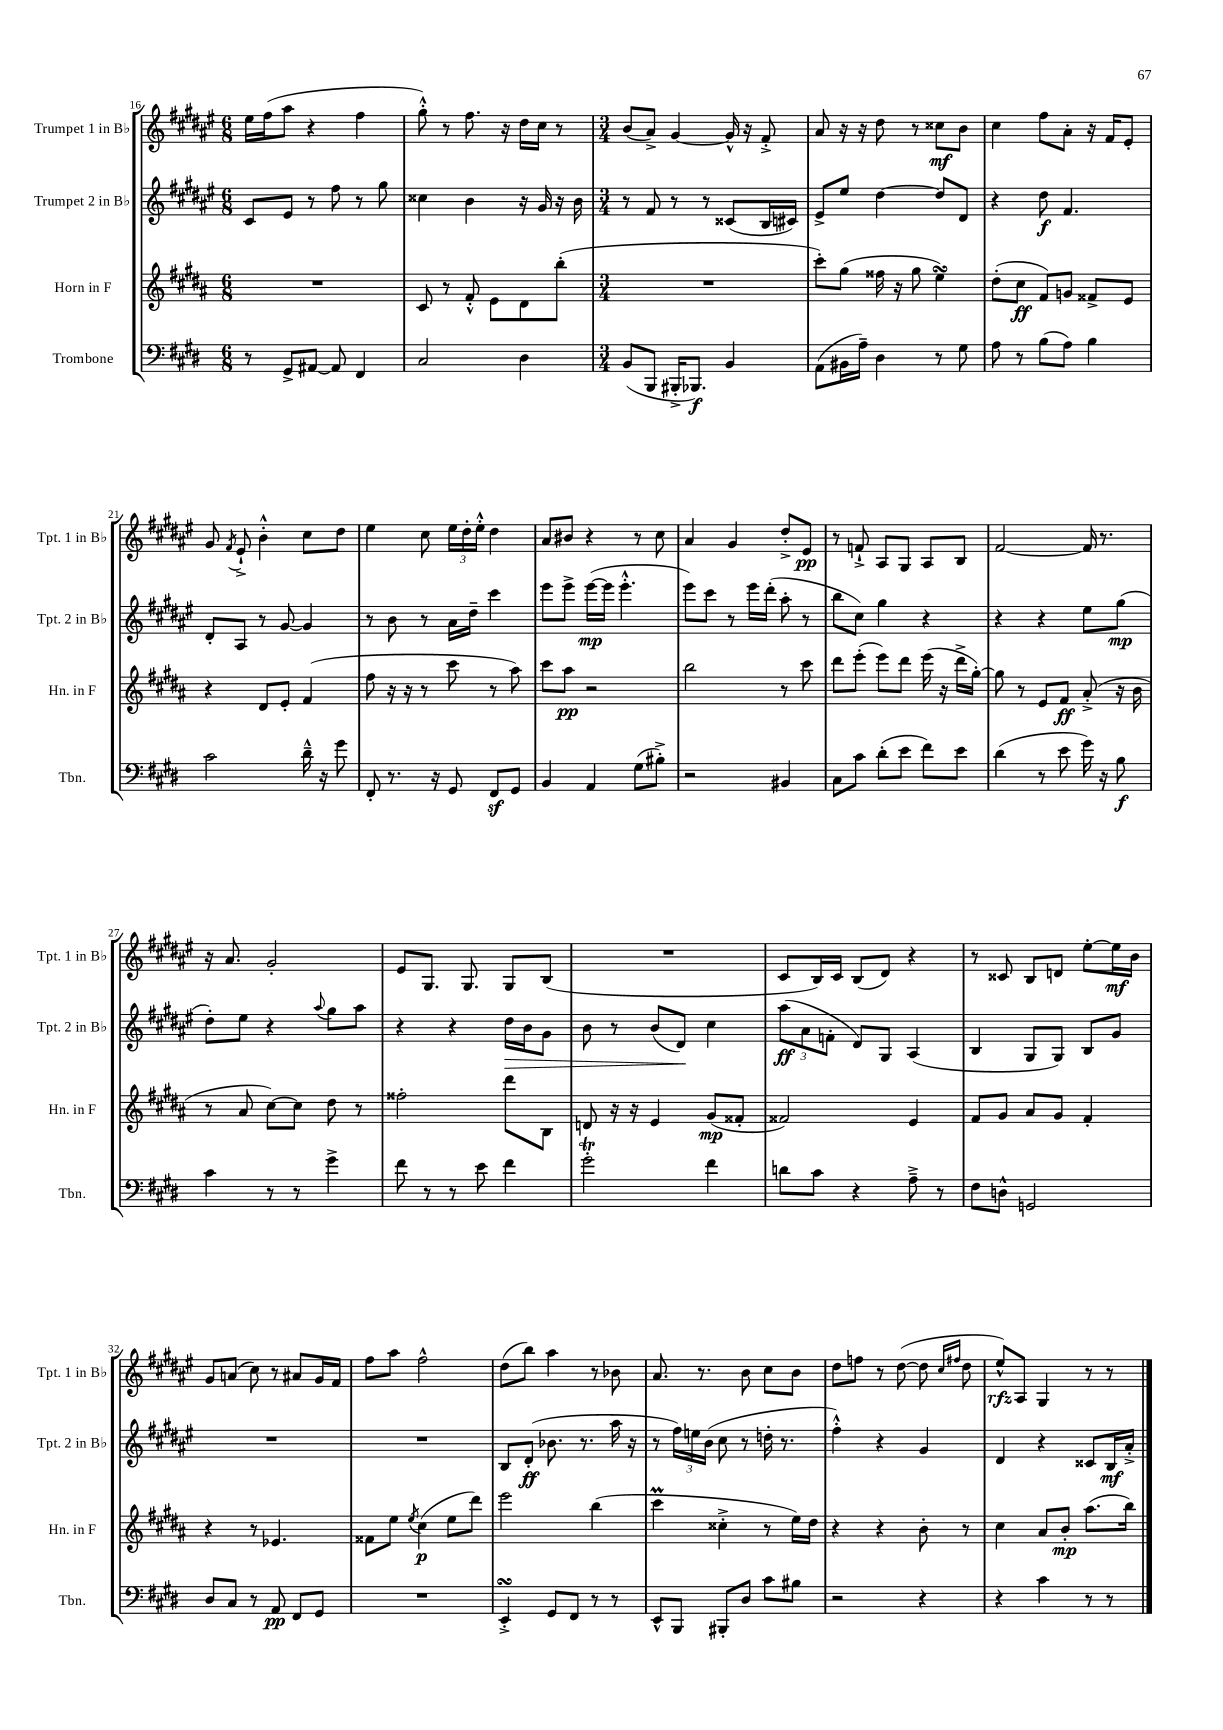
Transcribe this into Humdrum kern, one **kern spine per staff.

**kern	**dynam	**kern	**dynam	**kern	**dynam	**kern	**dynam
*part4	*part4	*part3	*part3	*part2	*part2	*part1	*part1
*staff4	*staff4	*staff3	*staff3	*staff2	*staff2	*staff1	*staff1
*I"Trombone	*	*I"Horn in F	*	*I"Trumpet 2 in B♭	*	*I"Trumpet 1 in B♭	*
*I'Tbn.	*	*I'Hn. in F	*	*I'Tpt. 2 in B♭	*	*I'Tpt. 1 in B♭	*
*clefF4	*	*clefG2	*	*clefG2	*	*clefG2	*
*k[f#c#g#d#]	*	*k[f#c#g#d#a#]	*	*k[f#c#g#d#a#e#]	*	*k[f#c#g#d#a#e#]	*
*M6/8	*	*M6/8	*	*M6/8	*	*M6/8	*
=16	=16	=16	=16	=16	=16	=16	=16
8r	.	2.r	.	8c#/L	.	16ee#\LL	.
.	.	.	.	.	.	(16ff#\J	.
8GG#^/L	.	.	.	8e#/J	.	8aa#\J	.
[8AA#X/J	.	.	.	8r	.	4r	.
8AA#/]	.	.	.	8ff#\	.	.	.
4FF#/	.	.	.	8r	.	4ff#\	.
.	.	.	.	8gg#\	.	.	.
=17	=17	=17	=17	=17	=17	=17	=17
2C#/	.	8c#/	.	4cc##X\	.	8gg#'^^\)	.
.	.	8r	.	.	.	8r	.
.	.	8f#'^^/	.	4b\	.	8.ff#\	.
.	.	8e\L	.	.	.	.	.
.	.	.	.	.	.	16r	.
4D#\	.	8d#\	.	16r	.	16dd#\LL	.
.	.	.	.	16g#/	.	16cc#\JJ	.
.	.	(8bb'\J	.	16r	.	8r	.
.	.	.	.	16b\	.	.	.
=18	=18	=18	=18	=18	=18	=18	=18
*M3/4	*	*M3/4	*	*M3/4	*	*M3/4	*
(8BB/L	.	2.r	.	8r	.	(8b/L	.
8BBB/J	.	.	.	8f#/	.	8a#^/J)	.
16BBB#X'^/KL	.	.	.	8r	.	[4g#/	.
8.BBB-X/J)	f	.	.	.	.	.	.
.	.	.	.	8r	.	.	.
4BB/	.	.	.	(8c##X/L	.	16g#^^/]	.
.	.	.	.	.	.	16r	.
.	.	.	.	16B/L	.	8f#'^/	.
.	.	.	.	16c#X/JJ)	.	.	.
=19	=19	=19	=19	=19	=19	=19	=19
(8AA\L	.	8ccc#'\L)	.	8e#^/L	.	8a#/	.
16BB#X\L	.	(8gg#\J	.	8ee#/J	.	16r	.
16A~\JJ)	.	.	.	.	.	16r	.
4D#\	.	16ff##X\	.	[4dd#\	.	8dd#\	.
.	.	16r	.	.	.	.	.
.	.	8gg#\	.	.	.	8r	.
8r	.	4eesSSs\)	.	8dd#/L]	.	8cc##X\L	mf
8G#\	.	.	.	8d#/J	.	8b\J	.
=20	=20	=20	=20	=20	=20	=20	=20
8A\	.	(8dd#'\L	.	4r	.	4cc#\	.
8r	.	8cc#\J	ff	.	.	.	.
(8B\L	.	8f#/L)	.	8dd#\	f	8ff#\L	.
8A\J)	.	8gn/J	.	4.f#/	.	8a#'\J	.
4B\	.	8f##X^/L	.	.	.	16r	.
.	.	.	.	.	.	16f#/KL	.
.	.	8e/J	.	.	.	8e#'/J	.
!!LO:LB:g=z
=21	=21	=21	=21	=21	=21	=21	=21
2c#\	.	4r	.	8d#'/L	.	8g#/	.
.	.	.	.	.	.	8qf#/	.
.	.	.	.	8A#/J	.	8e#`^/	.
.	.	8d#/L	.	8r	.	4b'^^\	.
.	.	8e'/J	.	[8g#/	.	.	.
16d#~^^\	.	(4f#/	.	4g#/]	.	8cc#\L	.
16r	.	.	.	.	.	.	.
8g#\	.	.	.	.	.	8dd#\J	.
=22	=22	=22	=22	=22	=22	=22	=22
8FF#'/	.	8ff#\	.	8r	.	4ee#\	.
8.r	.	16r	.	8b\	.	.	.
.	.	16r	.	.	.	.	.
.	.	8r	.	8r	.	8cc#\	.
16r	.	.	.	.	.	.	.
8GG#/	.	8ccc#\	.	16a#\LL	.	24ee#\LL	.
.	.	.	.	.	.	24dd#'\	.
.	.	.	.	16dd#~\JJ	.	.	.
.	.	.	.	.	.	24ee#'^^\JJ	.
8FF#z/L	.	8r	.	4ccc#\	.	4dd#\	.
8GG#/J	.	8aa#\)	.	.	.	.	.
=23	=23	=23	=23	=23	=23	=23	=23
4BB/	.	8ccc#\L	.	8eee#\L	.	8a#/L	.
.	.	8aa#\J	pp	8eee#^\J	.	8b#X/J	.
4AA/	.	2r	.	([16eee#\LL	mp	4r	.
.	.	.	.	16eee#\JJ]	.	.	.
.	.	.	.	4.eee#'^^\	.	.	.
(8G#\L	.	.	.	.	.	8r	.
8B#X'^\J)	.	.	.	.	.	8cc#\	.
=24	=24	=24	=24	=24	=24	=24	=24
2r	.	2bb\	.	8eee#\L)	.	4a#/	.
.	.	.	.	8ccc#\J	.	.	.
.	.	.	.	8r	.	4g#/	.
.	.	.	.	16eee#\LL	.	.	.
.	.	.	.	(16ddd#'\JJ	.	.	.
4BB#X/	.	8r	.	8aa#'\	.	8dd#'^/L	.
.	.	8ccc#\	.	8r	.	8e#/J	pp
=25	=25	=25	=25	=25	=25	=25	=25
8C#\L	.	8ddd#\L	.	8bb\L	.	8r	.
8c#\J	.	(8eee'\J	.	8cc#\J)	.	8fn`^/	.
(8d#'\L	.	8eee\L)	.	4gg#\	.	8A#/L	.
8e\J	.	8ddd#\J	.	.	.	8G#/J	.
8f#\L)	.	(16eee\	.	4r	.	8A#/L	.
.	.	16r	.	.	.	.	.
8e\J	.	16ddd#^\LL	.	.	.	8B/J	.
.	.	[16gg#'\JJ)	.	.	.	.	.
=26	=26	=26	=26	=26	=26	=26	=26
(4d#\	.	8gg#\]	.	4r	.	[2f#/	.
.	.	8r	.	.	.	.	.
8r	.	8e/L	.	4r	.	.	.
8e\	.	8f#/J	ff	.	.	.	.
16g#\)	.	(8a#'^/	.	8ee#\L	.	16f#/]	.
16r	.	.	.	.	.	8.r	.
8B\	f	16r	.	(8gg#\J	mp	.	.
.	.	16b\	.	.	.	.	.
!!LO:LB:g=z
=27	=27	=27	=27	=27	=27	=27	=27
4c#\	.	8r	.	8dd#'\L)	.	16r	.
.	.	.	.	.	.	8.a#/	.
.	.	8a#/	.	8ee#\J	.	.	.
8r	.	[8cc#\L)	.	4r	.	2g#'/	.
8r	.	8cc#\J]	.	.	.	.	.
.	.	.	.	8qqaa#/	.	.	.
4g#^\	.	8dd#\	.	8gg#\L	.	.	.
.	.	8r	.	8aa#\J	.	.	.
=28	=28	=28	=28	=28	=28	=28	=28
8f#\	.	2ff##X'\	.	4r	.	8e#/L	.
8r	.	.	.	.	.	8.G#/J	.
8r	.	.	.	4r	.	.	.
.	.	.	.	.	.	8.G#/	.
8e\	.	.	.	.	.	.	.
!	!	!	!	!	!LO:HP:b	!	!
4f#\	.	8ddd#\L	.	16dd#\LL	>	8G#/L	.
.	.	.	.	16b\J	.	.	.
.	.	8B\J	.	8g#\J	.	(8B/J	.
=29	=29	=29	=29	=29	=29	=29	=29
2g#t'\	.	8dn/	.	8b\	.	2.r	.
.	.	16r	.	8r	.	.	.
.	.	16r	.	.	.	.	.
.	.	4e/	.	(8b/L	.	.	.
.	.	.	.	8d#/J)	.	.	.
4f#\	.	(8g#/L	mp	4cc#\	]	.	.
.	.	8f##X'/J	.	.	.	.	.
=30	=30	=30	=30	=30	=30	=30	=30
8dn\L	.	2f##X/)	.	(12aa#\L	ff	8c#/L	.
.	.	.	.	12a#\	.	.	.
8c#\J	.	.	.	.	.	16B/L)	.
.	.	.	.	12fn'\J	.	.	.
.	.	.	.	.	.	16c#/JJ	.
4r	.	.	.	8d#/L)	.	(8B/L	.
.	.	.	.	8G#/J	.	8d#/J)	.
8A~^\	.	4e/	.	(4A#/	.	4r	.
8r	.	.	.	.	.	.	.
=31	=31	=31	=31	=31	=31	=31	=31
8F#\L	.	8f#/L	.	4B/	.	8r	.
8Dn^^\J	.	8g#/J	.	.	.	8c##X/	.
2GGn/	.	8a#/L	.	8G#/L	.	8B/L	.
.	.	8g#/J	.	8G#/J)	.	8dn/J	.
.	.	4f#'/	.	8B/L	.	[8ee#'\L	.
.	.	.	.	8g#/J	.	16ee#\L]	mf
.	.	.	.	.	.	16b\JJ	.
!!LO:LB:g=z
=32	=32	=32	=32	=32	=32	=32	=32
8D#/L	.	4r	.	2.r	.	8g#/L	.
8C#/J	.	.	.	.	.	(8an/J	.
8r	.	8r	.	.	.	8cc#\)	.
8AA/	pp	4.e-X/	.	.	.	8r	.
8FF#/L	.	.	.	.	.	8a#X/L	.
8GG#/J	.	.	.	.	.	16g#/L	.
.	.	.	.	.	.	16f#/JJ	.
=33	=33	=33	=33	=33	=33	=33	=33
2.r	.	8f##X\L	.	2.r	.	8ff#\L	.
.	.	8ee\J	.	.	.	8aa#\J	.
.	.	8qee/	.	.	.	.	.
.	.	(4cc#\	p	.	.	2ff#^^\	.
.	.	8ee\L	.	.	.	.	.
.	.	8ddd#\J)	.	.	.	.	.
=34	=34	=34	=34	=34	=34	=34	=34
4EEsSSs'^/	.	2eee\	.	8B/L	.	(8dd#\L	.
.	.	.	.	(8d#'/J	ff	8bb\J)	.
8GG#/L	.	.	.	8.b-X\	.	4aa#\	.
8FF#/J	.	.	.	.	.	.	.
.	.	.	.	8.r	.	.	.
8r	.	(4bb\	.	.	.	8r	.
8r	.	.	.	16aa#\	.	8b-X\	.
.	.	.	.	16r	.	.	.
=35	=35	=35	=35	=35	=35	=35	=35
8EE^^/L	.	4ccc#M\	.	8r	.	8.a#/	.
8BBB/J	.	.	.	24ff#\LL)	.	.	.
.	.	.	.	24een\	.	.	.
.	.	.	.	.	.	8.r	.
.	.	.	.	(24b\JJ	.	.	.
8BBB#X'/L	.	4cc##X'^\	.	8cc#\	.	.	.
8D#/J	.	.	.	8r	.	8b\	.
8c#\L	.	8r	.	16ddn'\	.	8cc#\L	.
.	.	.	.	8.r	.	.	.
8B#X\J	.	16ee\LL)	.	.	.	8b\J	.
.	.	16dd#\JJ	.	.	.	.	.
=36	=36	=36	=36	=36	=36	=36	=36
2r	.	4r	.	4ff#'^^\)	.	8dd#\L	.
.	.	.	.	.	.	8ffn\J	.
.	.	4r	.	4r	.	8r	.
.	.	.	.	.	.	([8dd#\	.
4r	.	8b'\	.	4g#/	.	8dd#\]	.
.	.	.	.	.	.	16qqcc#/LL	.
.	.	.	.	.	.	16qqff#X/JJ	.
.	.	8r	.	.	.	8dd#\	.
=37	=37	=37	=37	=37	=37	=37	=37
4r	.	4cc#\	.	4d#/	.	8ee#^^/L)	rfz
.	.	.	.	.	.	8A#/J	.
4c#\	.	8a#/L	.	4r	.	4G#/	.
.	.	8b'/J	mp	.	.	.	.
8r	.	(8.aa#\L	.	8c##X/L	.	8r	.
8r	.	.	.	16B/L	mf	8r	.
.	.	16bb\Jk)	.	16a#'^/JJ	.	.	.
==	==	==	==	==	==	==	==
*-	*-	*-	*-	*-	*-	*-	*-
